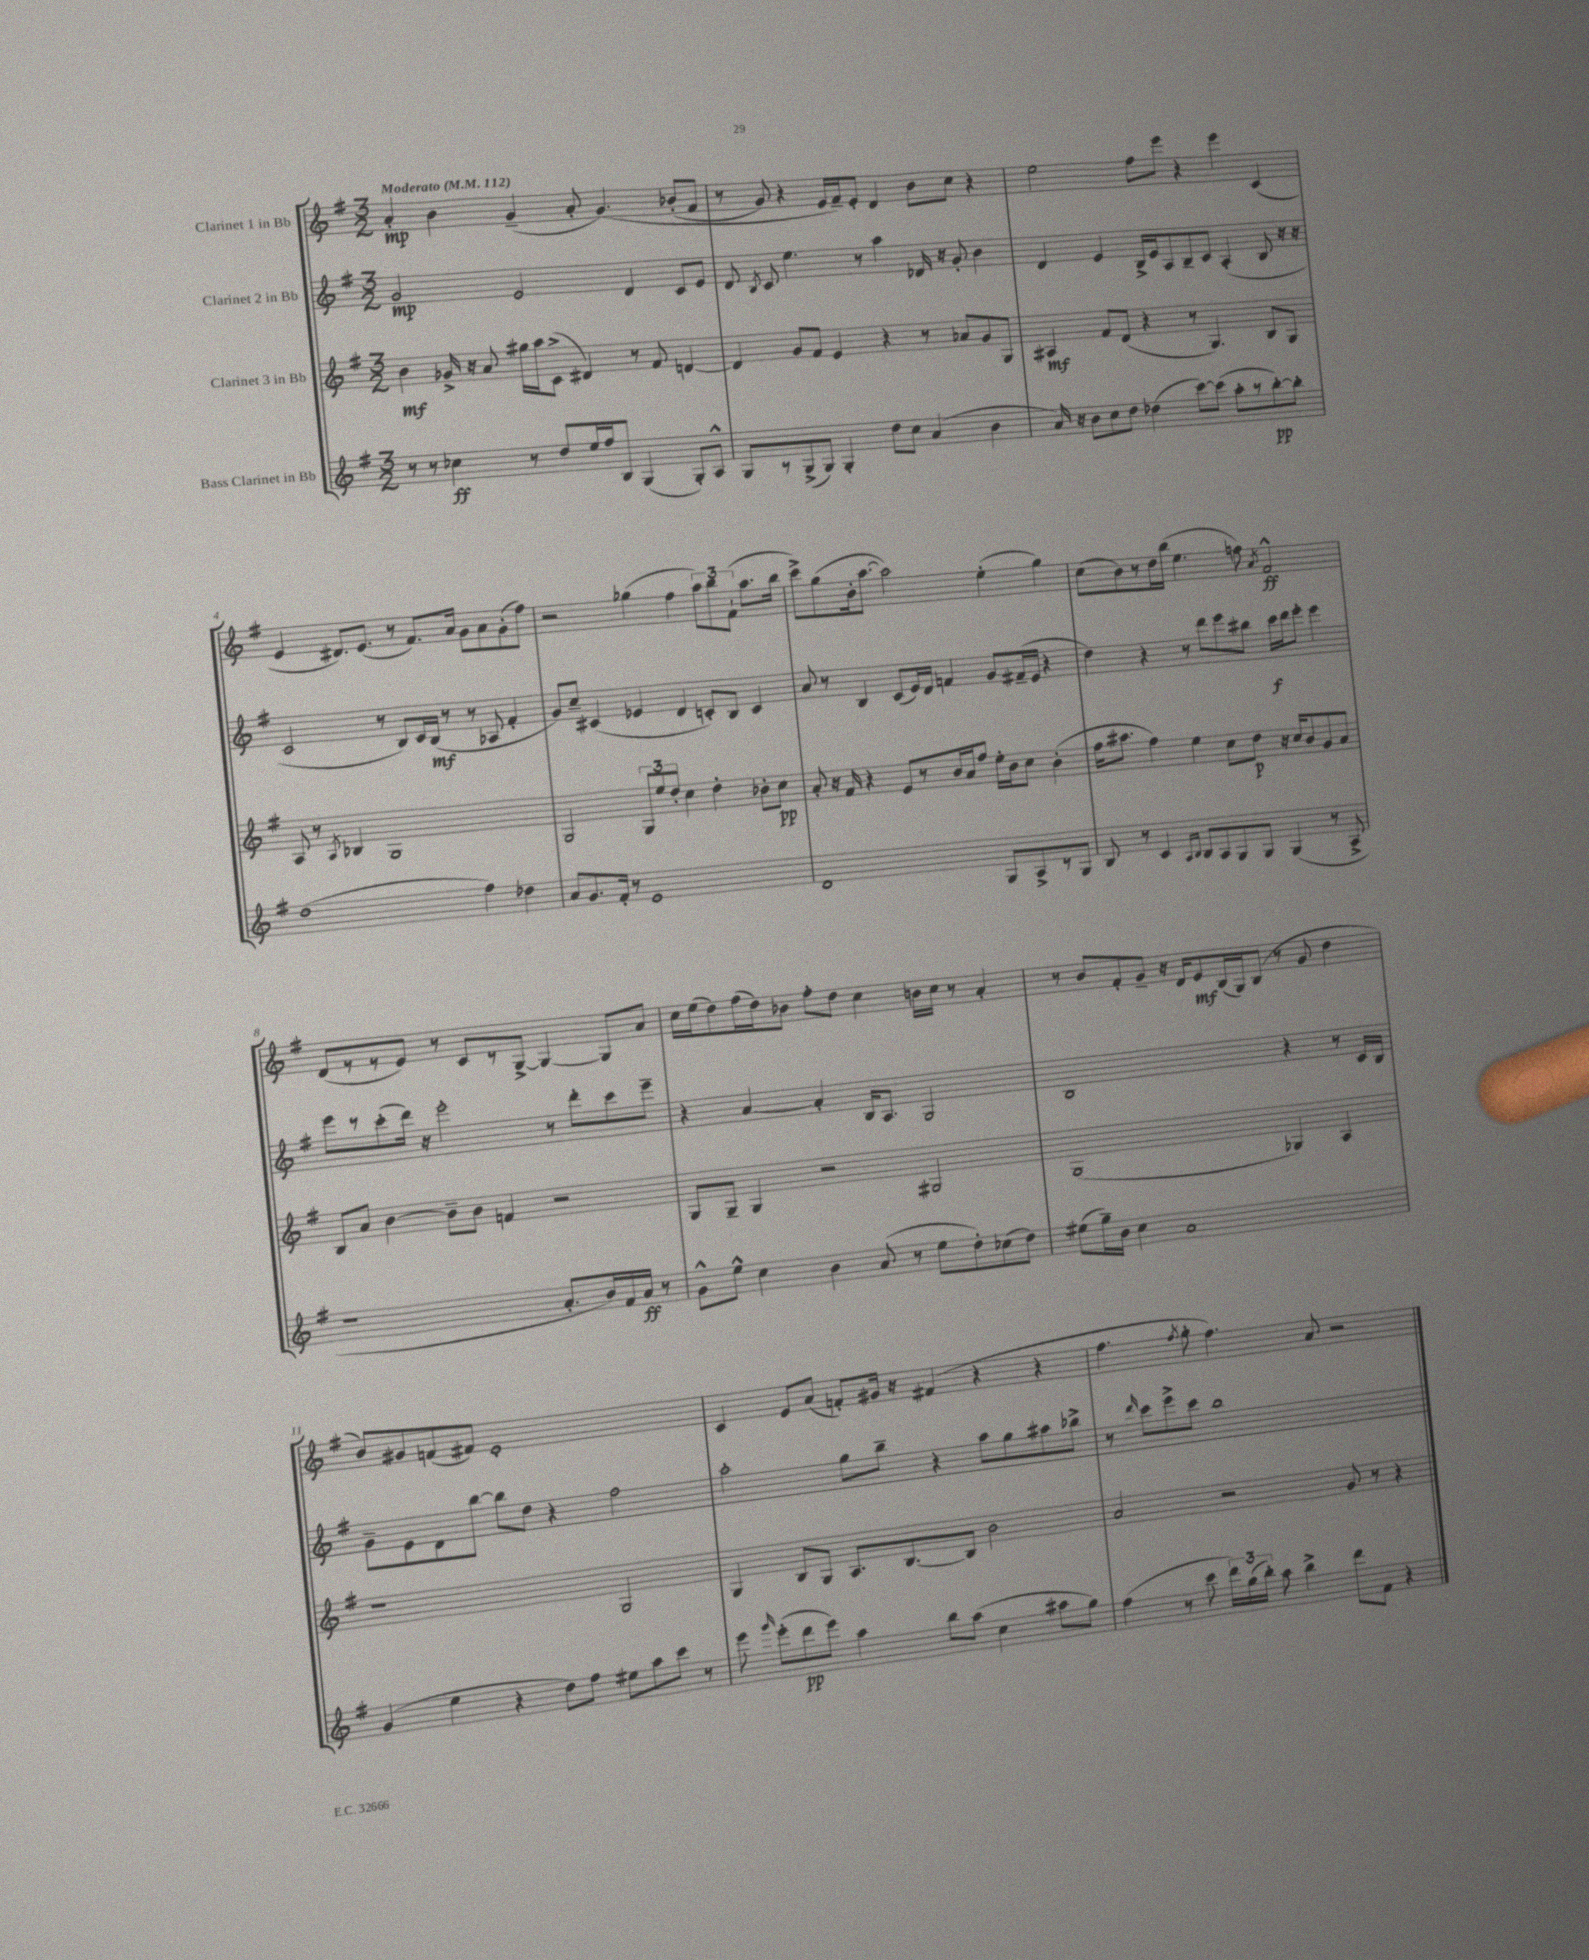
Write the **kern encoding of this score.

**kern	**kern	**kern	**kern
*staff4	*staff3	*staff2	*staff1
*clefG2	*clefG2	*clefG2	*clefG2
*k[f#]	*k[f#]	*k[f#]	*k[f#]
*M3/2	*M3/2	*M3/2	*M3/2
*MM112	*MM112	*MM112	*MM112
8r	4b\	2g/	4a'/
8r	.	.	.
4cc-\	16g-^/	.	4b\
.	16r	.	.
.	8a/	.	.
8r	16gg#\LL	2e/	(4g~/
.	16aa\J	.	.
8dd/L	(8c^\J	.	.
16ee/L	4d#/)	.	8a'/
16ff#/J	.	.	.
8B/J	.	.	&(4.g/)
(4G/	8r	4d/	.
.	8f#/	.	.
8G'/L)	[4d/	8c/L	(8b-'/L
8A^^/J	.	8e/J	8f#/J
=	=	=	=
8G/L	4d/]	8d/	8r
.	.	8qB/	.
8r	.	8c/	8g/)
(8G^/	8g/L	4.ee\	4r
8G/J)	8f#/J	.	.
4G'/	4e/	.	16e/LL
.	.	.	16f#~/J&)
.	.	8r	8e'/J
8dd\L	4r	4aa\	4d/
8cc\J	.	.	.
(4a/	8r	16d-/	8b\L
.	.	16r	.
.	8a-/L	8g'/	8cc\J
4b\	8g/	4b\	4r
.	8G/J	.	.
=	=	=	=
16a/)	4A#/	4d/	2ee\
16r	.	.	.
8b\L	.	.	.
8cc\	8f#/L	4e/	.
8dd\J	(8d/J	.	.
(4dd-\	4r	16B^/LL	8ff#\L
.	.	16e/J	.
.	.	8A/	8eee\J
[8ccc\L)	8r	8B~/	4r
(8ccc\]J	4.G/)	8c/J	.
8aa'\L	.	(4A'/	4eee\
8r	.	.	.
[8bb'\)	8B/L	8B/	(4c/
8bb'\]J	8G/J	16r	.
.	.	16r	.
=	=	=	=
(1dd	8A/	2c/	4e/
.	8r	.	.
.	8qA/	.	.
.	4B-/	.	8.d#/L)
.	.	.	(8.e/J
.	1G	8r	.
.	.	8B/L)	8r
.	.	16c/L	8.f#/L)
.	.	(16B/JJ	.
.	.	8r	.
.	.	.	16a/Jk
4ff#\)	.	8r	8g\L
.	.	8A-/	8a\
4dd-\	.	4f#'/	(8g'\
.	.	.	8ff#\J)
=	=	=	=
8a/L	2G/	8g/L)	2r
8.g/	.	8cc~/J	.
.	.	(4c#/	.
16f#'/Jk	.	.	.
8r	.	.	.
1e	12G/L	4e-/	(4gg-\
.	12ee/	.	.
.	12dd'/J	.	.
.	4cc\	4d/	4ff#\
.	4dd'\	8c'/L)	12aa\L)
.	.	.	12bb\
.	.	8B/J	.
.	.	.	(12f#`\J
.	8b-'\L	4c/	8.aa\L
.	8cc\J	.	.
.	.	.	16bb\Jk
=	=	=	=
1d	8a'/	8a/	8ccc^\L)
.	16r	8r	(8gg\
.	16f#/	.	.
.	4r	4B/	16b'\k
.	.	.	[8.aa\J
.	8e/L	(8c/L	2aa\])
.	8r	16e/L)	.
.	.	16d/JJ	.
.	16b/L	4f/	.
.	16a/J	.	.
.	8ff#/J	.	.
8G/L	16ee'\LL	8g/L	(4ee'\
.	16b\J	.	.
8A^/	8cc\J	(16f#~/L	.
.	.	16e/JJ	.
8r	(4b'\	4r	4gg\)
8G/J	.	.	.
=	=	=	=
8B/	16ff#\LK	4dd\)	(8cc\L
.	8.aa#\J	.	.
8r	.	.	8b\)
4c/	4ff#\)	4r	8r
.	.	.	16dd\L
.	.	.	(16bb\JJ
16qqA/LL	.	.	.
16qqB/JJ	.	.	.
8B/L	4ee\	8r	4.ee\
8A/	.	8ddd\L	.
8G/	8cc\L	8eee\	.
8G/J	8dd\J	8bb#\J	8ff\)
.	.	.	8qa/
(4G/	16r	16ccc\LL	2f#^^/
.	16cc/LK	16ddd\J	.
.	8b/	8eee'\J	.
8r	8g/	4eee\	.
8A^/	8a/J	.	.
=	=	=	=
1r	8B/L	8eee\L	(8d/L
.	8a/J	8r	8r
.	[4b\	(8ccc'\	8r
.	.	16ddd\Jk)	8e/J)
.	.	16r	.
.	8b~\]L	2eee'\	8r
.	8b\J	.	8c/L
.	4f/	.	8r
.	.	.	[8G^/J
8.a'/L	2r	8r	4G/_
.	.	8ddd'\L	.
16b/L)	.	.	.
16f#/	.	8ccc\	8G/]L
16a/JJ	.	.	.
8r	.	8eee~\J	8a/J
=	=	=	=
8g^^\L	8G/L	4r	16cc\LL
.	.	.	(16ee\J
8ee^^\J	8G~/J	.	8dd\)
4cc\	4G/	[4a/	(16ff#\L
.	.	.	16dd\J)
.	.	.	8b-\J
4b\	2r	4a'/]	8ff#'\L
.	.	.	8dd\J
(8a/	.	16B/LK	4cc\
.	.	8.A/J	.
8r	.	.	.
8ee\L	2G#/	2G/	16b\LL
.	.	.	16cc\JJ
8dd'\)	.	.	8r
(8cc-\	.	.	4a'/
8dd\J)	.	.	.
=	=	=	=
(8ee#\L	(1G	1B	8r
16gg~\L)	.	.	8b/L
16b\JJ	.	.	.
4cc\	.	.	8f#'/
.	.	.	8g~/J
1a	.	.	16r
.	.	.	16d/LK
.	.	.	8e/
.	.	.	(16B/L
.	.	.	16G/J)
.	.	.	(8B/J
.	4G-/)	4r	8r
.	.	.	8g/
.	4A/	8r	4dd\
.	.	16c/LL	.
.	.	16B/JJ	.
=	=	=	=
(4g/	1r	8g~\L	8b/L)
.	.	8e\	8g#/
4ee\	.	8d\	(8f/
.	.	[8bb\J	8f#/J)
4r	.	8bb\]L	1e'
.	.	8dd\J	.
8dd\L)	.	4r	.
8ff#\J	.	.	.
8ee#\L	2G/	2ff#\	.
8aa\	.	.	.
8ccc\J	.	.	.
8r	.	.	.
=	=	=	=
8eee\	4G/	2aa'\	4c/
16qqggg/	.	.	.
(8eee'\L	.	.	.
8ddd\	8B/L	.	8e/L
8eee\J)	8G/J	.	(8a/J
4aa\	8.A/L	8gg\L	8f'/L)
.	.	8bb~\J	16g#/Jk
.	[8.B/	.	16r
8bb\L	.	4r	(4f#/
(8aa\J	8B/]J	.	.
4cc\	2b\	8aa\L	4r
.	.	8gg\	.
8aa#\L	.	8aa#\	4r
8gg\J)	.	8bb-^\J	.
=	=	=	=
(4ff#\	2a/	8r	4.ff#\
.	.	16qqddd/	.
.	.	8ccc\L	.
8r	.	8eee^\	.
.	.	.	8qff#/
8ccc\	.	8ccc\J	8gg'\
24ddd\LL)	2r	1bb	4.ff#\)
(24gg\	.	.	.
24bb'\JJ)	.	.	.
8aa\	.	.	.
4bb^\	.	.	.
.	.	.	8a/
8ddd\L	8g/	.	2r
8f#\J	8r	.	.
4r	4r	.	.
==	==	==	==
*-	*-	*-	*-
